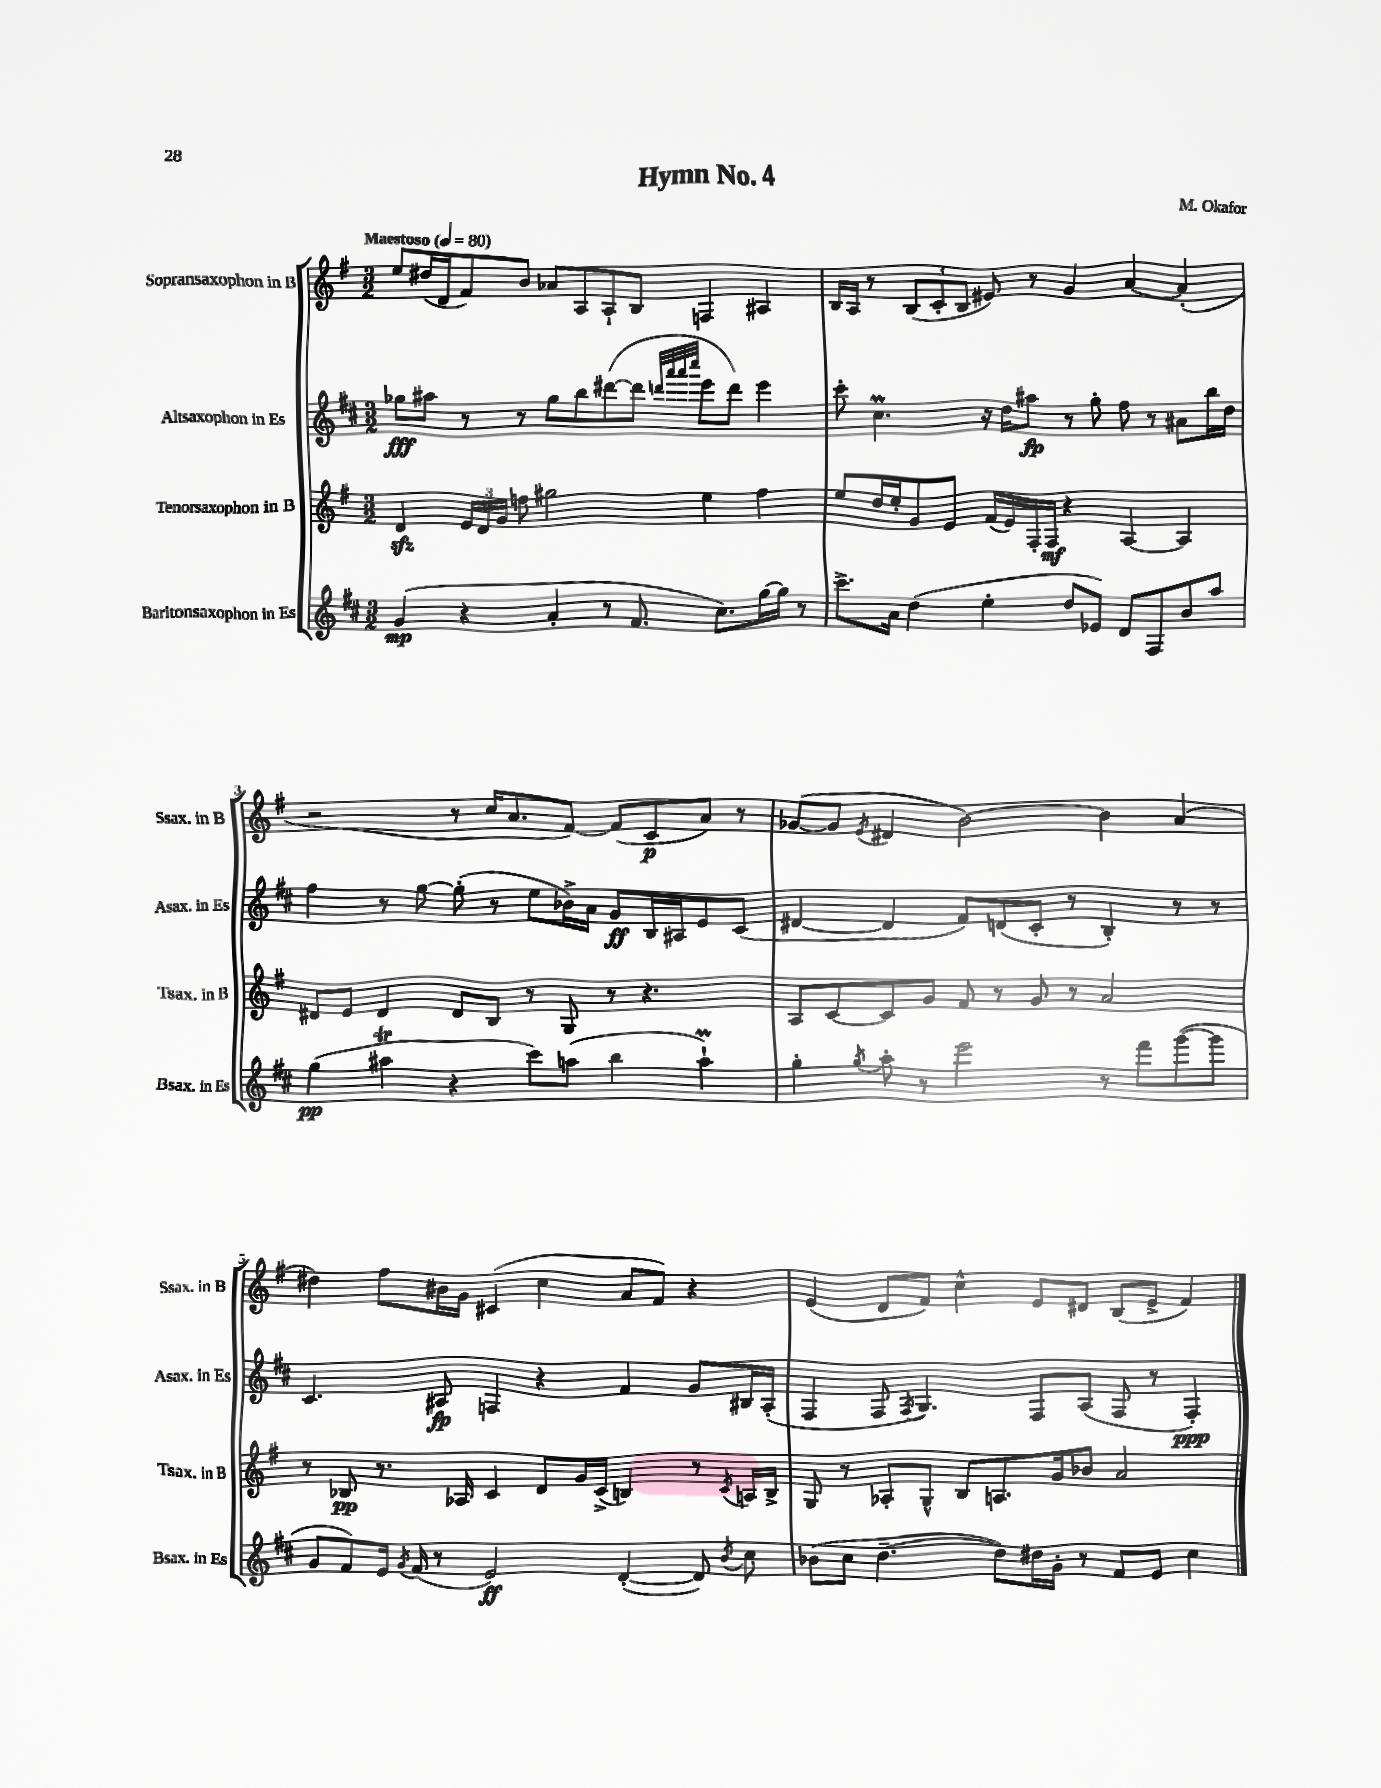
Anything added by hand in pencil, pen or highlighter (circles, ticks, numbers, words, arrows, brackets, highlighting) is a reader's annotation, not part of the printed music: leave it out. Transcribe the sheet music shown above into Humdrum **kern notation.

**kern	**dynam	**kern	**dynam	**kern	**dynam	**kern	**dynam
*part4	*part4	*part3	*part3	*part2	*part2	*part1	*part1
*staff4	*staff4	*staff3	*staff3	*staff2	*staff2	*staff1	*staff1
*I"Baritonsaxophon in Es	*	*I"Tenorsaxophon in B	*	*I"Altsaxophon in Es	*	*I"Sopransaxophon in B	*
*I'Bsax. in Es	*	*I'Tsax. in B	*	*I'Asax. in Es	*	*I'Ssax. in B	*
*clefG2	*	*clefG2	*	*clefG2	*	*clefG2	*
*k[f#c#]	*	*k[f#]	*	*k[f#c#]	*	*k[f#]	*
*M3/2	*	*M3/2	*	*M3/2	*	*M3/2	*
*MM80	*	*MM80	*	*MM80	*	*MM80	*
=1	=1	=1	=1	=1	=1	=1	=1
!	!	!	!	!	!	!LO:TX:a:B:t=Maestoso	!
(4g/	mp	4dzz/	.	8gg-X\L	fff	8ee/L	.
.	.	.	.	8aa#X\J	.	(16dd#X/L	.
.	.	.	.	.	.	16d/J	.
4r	.	24e/LL	.	8r	.	8f#/)	.
.	.	24d/	.	.	.	.	.
.	.	24g/JJ	.	.	.	.	.
.	.	8ffn\	.	8r	.	8b/J	.
4a'/	.	2gg#X\	.	8gg-\L	.	8a-X/L	.
.	.	.	.	8bb\	.	8A/	.
8r	.	.	.	([8ddd#X\	.	8A`/	.
8.f#/	.	.	.	8ddd#\J]	.	8B/J	.
.	.	.	.	32qqdddn/LLL	.	.	.
.	.	.	.	32qqaaa/	.	.	.
.	.	.	.	32qqaaa/	.	.	.
.	.	.	.	32qqcccc#/JJJ	.	.	.
.	.	4ee\	.	8eee\L	.	4Fn/	.
8.cc#\L)	.	.	.	.	.	.	.
.	.	.	.	8ddd\J)	.	.	.
[16gg\L	.	4ff\	.	4eee\	.	4A#X/	.
16gg\JJ]	.	.	.	.	.	.	.
8r	.	.	.	.	.	.	.
=2	=2	=2	=2	=2	=2	=2	=2
8.ccc#^\L	.	8ee/L	.	8ccc#'\	.	16B/LL	.
.	.	.	.	.	.	16A/JJ	.
.	.	16dd/L	.	4.cc#m\	.	8r	.
16a\Jk	.	16ee'/J	.	.	.	.	.
(4dd\	.	8g/	.	.	.	(12B/L	.
.	.	.	.	.	.	12c'/	.
.	.	8e/J	.	.	.	.	.
.	.	.	.	.	.	12B/J	.
4ee'\	.	(16f#/LL	.	16r	.	8e#X/)	.
.	.	16e/)	.	16dd\KL	.	.	.
.	.	16F#'/	.	8aa#X\J	fp	8r	.
.	.	16F#/JJ	mf	.	.	.	.
8dd/L	.	4r	.	8r	.	4g/	.
8e-X/J)	.	.	.	8gg'\	.	.	.
8d/L	.	[4A/	.	8ff#\	.	[4a/	.
8F#/	.	.	.	8r	.	.	.
8b/	.	4A/]	.	8a#X\L	.	(4a'/]	.
8aa/J	.	.	.	16bb\L	.	.	.
.	.	.	.	16dd\JJ	.	.	.
!!LO:LB:g=z
=3	=3	=3	=3	=3	=3	=3	=3
(4gg\	pp	8d#X/L	.	4ff#\	.	2r	.
.	.	8e/J	.	.	.	.	.
4aa#Xt\	.	4d#/	.	8r	.	.	.
.	.	.	.	[8gg\	.	.	.
4r	.	8d#/L	.	(8gg'\]	.	8r	.
.	.	8B/J	.	8r	.	16cc/KL	.
.	.	.	.	.	.	8.a/	.
8ccc#\L)	.	8r	.	8ee\L	.	.	.
(8aan\J	.	8G/	.	16b-X^\L)	.	[8f#/J)	.
.	.	.	.	16a\JJ	.	.	.
4bb\	.	8r	.	8g/L	ff	(8f#/L]	.
.	.	4.r	.	16B/L	.	8c/	p
.	.	.	.	16A#X/J	.	.	.
4aaM`\)	.	.	.	8e/	.	8a/J)	.
.	.	.	.	(8c#/J	.	8r	.
=4	=4	=4	=4	=4	=4	=4	=4
4gg'\	.	8A/L	.	[4d#X/	.	([8g-X/L	.
.	.	[8c/	.	.	.	8g-/J]	.
8qgg/	.	.	.	.	.	8qe/	.
8aa'\	.	8c/]	.	4d#/]	.	4d#X/	.
8r	.	8g/J	.	.	.	.	.
2eee\	.	8f#/	.	8f#/L)	.	[2b\)	.
.	.	8r	.	(8dn/	.	.	.
.	.	8g/	.	8c#'/J	.	.	.
.	.	8r	.	8r	.	.	.
8r	.	2a/	.	4B'/)	.	4b\]	.
8fff#\L	.	.	.	.	.	.	.
([8ggg\	.	.	.	8r	.	(4a/	.
8ggg\J]	.	.	.	8r	.	.	.
!!LO:LB:g=z
=5	=5	=5	=5	=5	=5	=5	=5
8g/L	.	8r	.	4.c#/	.	4dd#X\)	.
8f#/)	.	8B-X/	pp	.	.	.	.
16e/Jk	.	8.r	.	.	.	8ff#\L	.
8qg/	.	.	.	.	.	.	.
(16f#/	.	.	.	.	.	.	.
8r	.	.	.	8A#X/	fp	16b#X\L	.
.	.	16A-X/	.	.	.	16g\JJ	.
2e/)	ff	4c/	.	4Fn/	.	(4c#X/	.
.	.	8d/L	.	4r	.	4cc\	.
.	.	16g/L	.	.	.	.	.
.	.	(16c^/JJ	.	.	.	.	.
([4d'/	.	4Bn/)	.	4f#/	.	8a/L	.
.	.	.	.	.	.	8f#/J)	.
8d/])	.	8r	.	8g/L	.	4r	.
8qb/	.	8qc/	.	.	.	.	.
8cc#\	.	16An/LL	.	16B#X/L	.	.	.
.	.	16B^/JJ	.	(16A#'/JJ	.	.	.
=6	=6	=6	=6	=6	=6	=6	=6
(8b-X\L	.	8G/	.	4F#/	.	(4e/	.
8cc#\J	.	8r	.	.	.	.	.
[4.dd~\	.	8A-X'/L	.	8F#/	.	8d/L	.
.	.	.	.	8qF#/	.	.	.
.	.	8G^^/J	.	4.G/)	.	8f#/J)	.
.	.	8B/L	.	.	.	4cc^^\	.
8dd\L])	.	8.An/	.	.	.	.	.
16dd#X\L	.	.	.	8F#/L	.	8e/L	.
16g'\JJ	.	16g/k	.	.	.	.	.
8r	.	8b-X/J	.	(8A/J	.	8d#X/J	.
8f#/L	.	2a/	.	8F#/	.	(8B/L	.
8e/J	.	.	.	8r	.	8e^/J	.
4cc#\	.	.	.	4F#'/)	ppp	4f#/)	.
==	==	==	==	==	==	==	==
*-	*-	*-	*-	*-	*-	*-	*-
